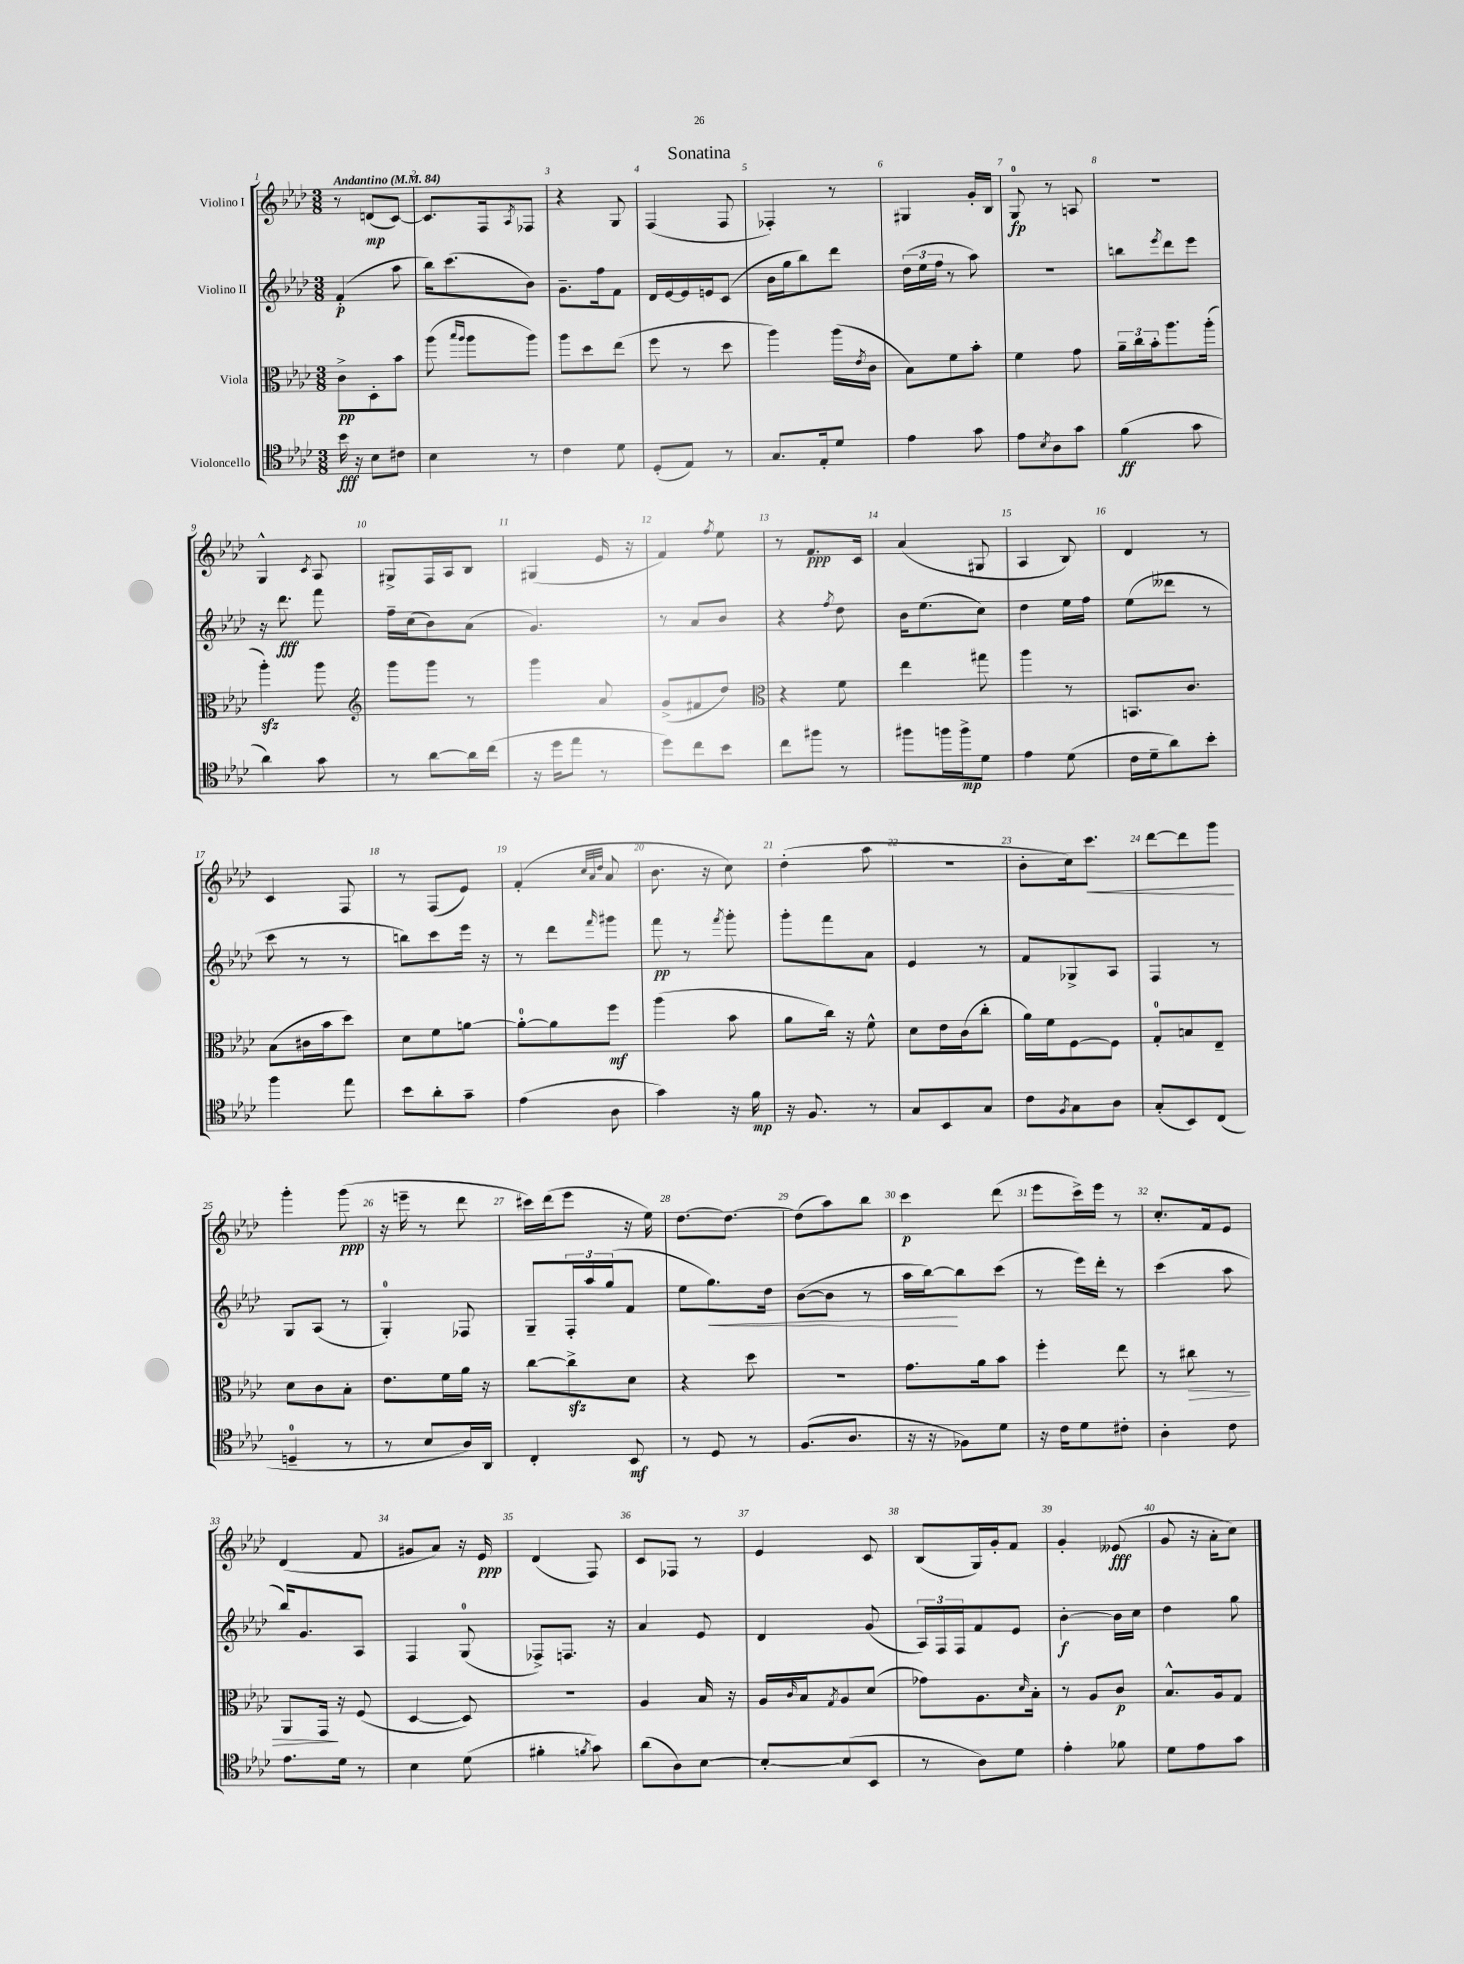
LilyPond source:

\header { title = "Sonatina" }
<<
\new StaffGroup <<
\new Staff = "s0" \with { instrumentName = "Violino I" } {
    \clef treble \key aes \major \numericTimeSignature \time 3/8 \tempo "Andantino" 4 = 84
    r8 d'8\mp( c'8~) |
    c'8. f16 \acciaccatura { aes8 } fes8 |
    r4 g8 |
    f4( f8 |
    fes4-.) r8 |
    gis4 g'16-. bes16 |
    g8-0\fp r8 a8 |
    R4. |
    g4-^ \acciaccatura { c'8 } aes8 |
    gis8-> f16 aes16 bes8 |
    gis4( ees'16 r16 |
    f'4) \acciaccatura { f''8 } ees''8 |
    r8 f'8.\ppp c'16 |
    aes'4( gis8 |
    aes4 bes8) |
    des'4 r8 |
    c'4 f8 |
    r8 f8( ees'8) |
    f'4-.( \grace { c''32 aes'32 des''32 } aes'8 |
    bes'8. r16 c''8) |
    des''4-.( aes''8 |
    R4. |
    bes'8-. c''16) c'''8.\< |
    des'''8~ des'''8 g'''8\! |
    g'''4-. g'''8\ppp( |
    r16 e'''16-- r8 des'''8 |
    cis'''16) des'''16( ees'''8 r16 ees''16) |
    des''8.~ des''8.~ |
    des''8( aes''8) bes''8 |
    c'''4\p des'''8( |
    ees'''8 c'''16->) ees'''16 r8 |
    c''8.-. f'16 ees'8 |
    des'4( f'8 |
    gis'8 aes'8) r16 ees'16\ppp |
    des'4( f8) |
    c'8 fes8 r8 |
    ees'4 c'8 |
    bes8( g16) g'16-. f'8 |
    g'4-. eeses'8\fff( |
    g'8 r16 aes'16-. c''8) \bar "|." |
}
\new Staff = "s1" \with { instrumentName = "Violino II" } {
    \clef treble \key aes \major \numericTimeSignature \time 3/8
    f'4-.\p( aes''8 |
    bes''16) c'''8.( bes'8) |
    g'8.-- f''16 f'8 |
    des'16 ees'16~ ees'16 e'16 c'8( |
    bes'16 g''16 bes''8) des'''8 |
    \tuplet 3/2 { des''16( ees''16 f''16 } r8 aes''8) |
    R4. |
    b''8 \acciaccatura { ees'''8 } des'''8 ees'''8 |
    r16 des'''8.\fff f'''8 |
    f''16-- c''16( bes'8) aes'8( |
    g'4.) |
    r8 aes'8 bes'8 |
    r4 \acciaccatura { f''8 } des''8 |
    bes'16 ees''8.( c''8) |
    des''4 ees''16 f''16 |
    ees''8( deses'''8 r8 |
    c'''8 r8 r8 |
    b''8) c'''8 ees'''16 r16 |
    r8 des'''8 \grace { f'''16 } gis'''8 |
    f'''8\pp r8 \acciaccatura { f'''8 } g'''8-. |
    g'''8-. f'''8 aes'8 |
    ees'4 r8 |
    f'8 ges8-> aes8 |
    f4 r8 |
    g8 aes8( r8 |
    g4-0-.) fes8 |
    g8-- \tuplet 3/2 { f16-. aes''16 g''16( } f'8 |
    ees''8 g''8.\<) des''16 |
    bes'8~( bes'8 r8 |
    aes''16 bes''16~\!) bes''8 c'''8( |
    r8 ees'''16) des'''16-. r8 |
    c'''4( aes''8 |
    bes''16) g'8. aes8 |
    f4 g8-0( |
    fes8->) f8. r16 |
    aes'4 ees'8 |
    des'4 g'8( |
    \tuplet 3/2 { aes16) f16 f16 } f'8 ees'8 |
    bes'4~-.\f bes'16 c''16 |
    des''4 g''8 \bar "|." |
}
\new Staff = "s2" \with { instrumentName = "Viola" } {
    \clef alto \key aes \major \numericTimeSignature \time 3/8
    c'8->\pp des8-. bes'8 |
    aes''8( \grace { bes''16 aes''16 } aes''8 aes''8) |
    aes''8 des''8 ees''8( |
    f''8 r8 des''8 |
    aes''4) aes''16( \acciaccatura { ees'8 } c'16 |
    bes8) f'8 bes'8-. |
    f'4 g'8 |
    \tuplet 3/2 { aes'16-- c''16 bes'16-. } aes''8. aes''16-.( |
    aes''4-.\sfz) aes''8 |
    \clef treble g'''8 g'''8 r8 |
    g'''4 aes'8 |
    g'8->( fis'8 des''8) |
    \clef alto r4 f'8 |
    ees''4 gis''8 |
    aes''4 r8 |
    b,8. c'8. |
    bes8( cis'16 bes'16 des''8) |
    des'8 f'8 a'8~ |
    a'8-0~-. a'8 f''8\mf |
    aes''4( bes'8 |
    aes'8 c''16) r16 f'8-^ |
    des'8 ees'16 c'16( c''8-. |
    aes'16) f'16 f8~ f8 |
    g8-0-. b8 ees8-- |
    des'8 c'8 bes8-. |
    ees'8. f'16 aes'16 r16 |
    c''8~ c''8->\sfz des'8 |
    r4 des''8 |
    R4. |
    g'8. aes'16 bes'8 |
    f''4-. ees''8 |
    r8 cis''8\> r8 |
    aes,8 g,16\! r16 f8( |
    des4~ des8) |
    R4. |
    aes4 bes16 r16 |
    aes16 \grace { c'16 } bes16 \acciaccatura { g8 } aes8 des'8( |
    ges'8) aes8. \grace { des'16 } bes16-. |
    r8 aes8 c'8\p |
    bes8.-^ aes16 g8 \bar "|." |
}
\new Staff = "s3" \with { instrumentName = "Violoncello" } {
    \clef tenor \key aes \major \numericTimeSignature \time 3/8
    bes'16\fff r16 bes8 cis'8 |
    bes4 r8 |
    c'4 des'8 |
    des8-.( ees8) r8 |
    g8. ees16-. des'8 |
    ees'4 g'8 |
    ees'8 \acciaccatura { bes8 } aes8 g'8 |
    f'4\ff( g'8 |
    aes'4) g'8 |
    r8 aes'8~ aes'16 c''16( |
    r16 des''16 ees''8 r8 |
    des''8) c''8 bes'8 |
    c''8 fis''8 r8 |
    fis''8 f''16 f''16->\mp des'8 |
    ees'4 des'8( |
    c'16 des'16-- aes'8) bes'8-. |
    f''4 ees''8 |
    bes'8 aes'8-. g'8-- |
    ees'4( aes8 |
    g'4) r16 f'16\mp |
    r16 f8. r8 |
    g8 bes,8 g8 |
    c'8 \acciaccatura { f8 } g8 aes8 |
    g8-.( bes,8) c8( |
    d4-0-- r8 |
    r8 bes8 aes16) aes,16 |
    c4-. bes,8\mf |
    r8 des8 r8 |
    f8.( aes8. |
    r16 r16 fes8) des'8 |
    r16 c'16 des'8 cis'8-. |
    aes4-. c'8 |
    ees'8. des'16 r8 |
    bes4 des'8( |
    fis'4-. \acciaccatura { f'8 } g'8) |
    aes'8( aes8) bes8~ |
    bes8~-. bes8( bes,8 |
    r8 aes8) des'8 |
    ees'4-. fes'8 |
    des'8 ees'8 g'8 \bar "|." |
}
>>
>>
\layout { \context { \Score \override BarNumber.break-visibility = ##(#f #t #t) barNumberVisibility = #all-bar-numbers-visible } }
